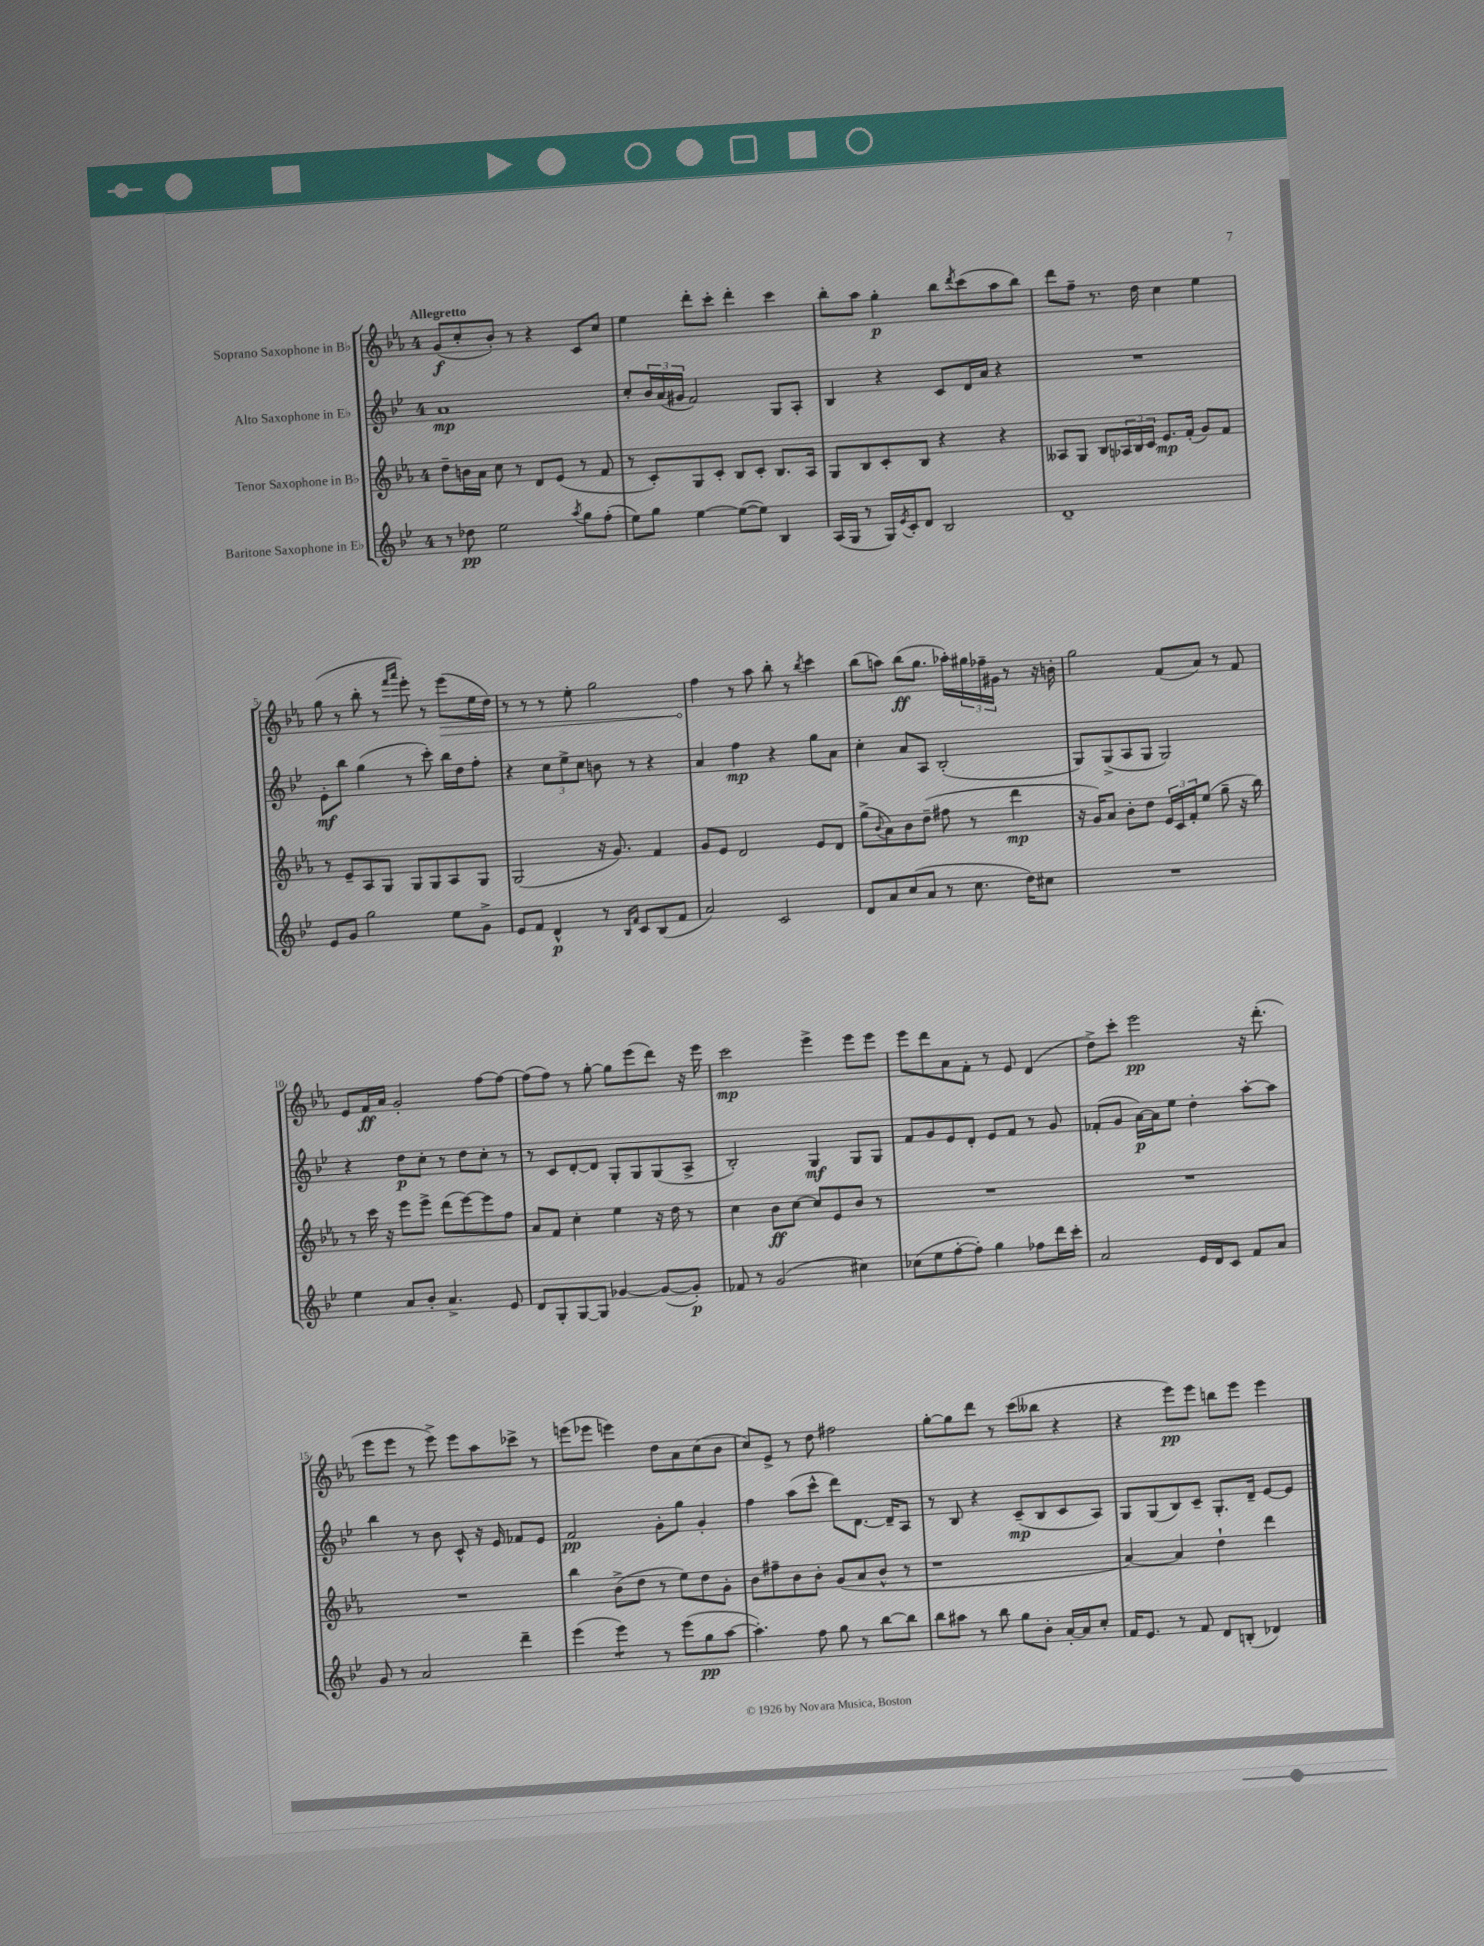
<<
\new StaffGroup <<
\new Staff = "s0" \with { instrumentName = "Soprano Saxophone in Bb" } {
    \clef treble \key ees \major \once \override Staff.TimeSignature.style = #'single-digit \time 4/4 \tempo "Allegretto"
    g'8\f( c''8-. bes'8-.) r8 r4 c'8 c''8 |
    ees''4 d'''8-. c'''8-. d'''4-. c'''4 |
    bes''8-. aes''8 g''4-.\p bes''8 \acciaccatura { d'''8 } c'''8( aes''8 bes''8) |
    d'''8 f''8-- r8. d''16 c''4 ees''4 |
    g''8( r8 bes''8-. r8 \grace { f'''16 aes'''16 } ees'''8-.) r8 \once \override Hairpin.circled-tip = ##t ees'''8\>( ees''16 d''16) |
    r8 r8 r8 ees''8-. g''2 |
    f''4\! r8 aes''8 bes''8-. r8 \acciaccatura { bes''8 } c'''4 |
    bes''8( a''8) bes''8\ff( g''8. aes''16-.) \tuplet 3/2 { gis''16 fes''16-- gis'16 } r8 r16 b'16-. |
    g''2 f'8( aes'8) r8 f'8 |
    ees'8 f'16\ff aes'16 g'2-. f''8~ f''8~ |
    f''8( f''8) r8 g''8~-. g''8 ees'''8( d'''8) r16 ees'''16 |
    c'''2\mp ees'''4-> ees'''8 ees'''8 |
    ees'''8 d'''8 aes'8 f'8-. r8 ees'8 d'4( |
    d''8->) c'''8-. ees'''2\pp r16 d'''8.-.( |
    ees'''8 ees'''8 r8 ees'''8->) ees'''8 aes''8 ces'''8-> r8 |
    e'''8( ees'''8 e'''4) d''8 aes'8 c''8( bes'8 |
    c''8) ees'8-> r8 d''8 fis''2 |
    g''8~-. g''8 d'''8 r8 c'''8( beses''8 r4 |
    r4 ees'''8\pp) ees'''8 b''8 ees'''8 ees'''4 \bar "|." |
}
\new Staff = "s1" \with { instrumentName = "Alto Saxophone in Eb" } {
    \clef treble \key bes \major \once \override Staff.TimeSignature.style = #'single-digit \time 4/4
    a'1\mp |
    c''8-. \tuplet 3/2 { bes'16 a'16( gis'16 } f'2) g8 a8-. |
    bes4 r4 c'8 d'16 a'16 r4 |
    R1 |
    ees'8-.\mf bes''8 g''4( r8 c'''8-.) bes''16 d''16 f''8-. |
    r4 \tuplet 3/2 { c''8 ees''8-> c''8 } b'8 r8 r4 |
    a'4 f''4\mp r4 g''8 a'8 |
    c''4-. a'8 a8 bes2-.( |
    g8) g8->( a8 g8 g2) |
    r4 d''8\p c''8-. r8 d''8 c''8-. r8 |
    r8 c'8 d'8~-. d'8 g8-. g8 g8( a8-> |
    bes2-.) g4\mf g8 g8 |
    f'8 g'8 ees'8 d'8-. ees'8 f'8 r8 g'8 |
    fes'8-.( g'8 a'16~\p) a'16 ees''8 d''4-. a''8~-. a''8 |
    bes''4 r8 bes'8 c'8-^ r16 ees'16 fes'8 ees'8 |
    f'2\pp g'8-. g''8 g'4-. |
    f''4 a''8( c'''8-^ d'''8) d'8.~ d'16-- a8 |
    r8 bes8 r4 c'8--\mp( bes8 c'8 a8) |
    g8 g8( bes8) c'8-- g8.-. d'16-- ees'8~ ees'8 \bar "|." |
}
\new Staff = "s2" \with { instrumentName = "Tenor Saxophone in Bb" } {
    \clef treble \key ees \major \once \override Staff.TimeSignature.style = #'single-digit \time 4/4
    d''8-- b'16 aes'16 c''8 r8 d'8 ees'8( r8 f'8 |
    r8 c'8-.) g8 c'8-. bes8 c'8-. bes8. aes16 |
    g8 bes8 c'8-. bes8 r4 r4 |
    aeses8 g8 bes8 \tuplet 3/2 { aes16 bes16 c'16 } ees'8.\mp f'16-.( g'8) f'8 |
    r8 ees'8-- aes8 g8 g8 g8 aes8 g8 |
    g2( r16 g'8.) f'4 |
    g'8 ees'8 d'2 ees'8 d'8 |
    g''8->( \appoggiatura { bes'8 } aes'8) bes'8 d''8--( fis''8 r8 d'''4\mp |
    r16 g'16) aes'8 bes'8-. d''8 \tuplet 3/2 { ees'16 c'16 f'16-. } ees''8( g''8-- r16 bes''16) |
    r8 c'''16 r16 ees'''8 ees'''8-> d'''8( ees'''8~) ees'''8 f''8 |
    aes'8 f'8 c''4-. ees''4 r16 d''16 r8 |
    c''4 bes'8\ff c''8~ c''8 ees'8 bes'8 r8 |
    R1 |
    R1 |
    R1 |
    bes''4 bes'8->( d''8 r8 ees''8) d''8 g'8-. |
    bes'8 fis''8-- bes'8 bes'8-. g'8( aes'8 bes'8-^ r8 |
    r1 |
    aes'4~) aes'4 d''4-! d'''4 \bar "|." |
}
\new Staff = "s3" \with { instrumentName = "Baritone Saxophone in Eb" } {
    \clef treble \key bes \major \once \override Staff.TimeSignature.style = #'single-digit \time 4/4
    r8 des''8\pp ees''2 \acciaccatura { a''8 } g''8 f''8-.( |
    ees''8) g''8 ees''4~ ees''8~( ees''8) bes4 |
    a16( g16 r8 g16) \acciaccatura { ees'8 } c'16-. d'8 bes2 |
    d'1-- |
    ees'8 g'8 g''2 ees''8 g'8-> |
    ees'8 f'8 d'4-^\p r8 \grace { bes16 f'16 } c'8 bes8( f'8 |
    a'2) c'2 |
    d'8 a'8 c''8( a'8 r8 c''8. d''16) cis''8 |
    R1 |
    ees''4 a'8 bes'8-. a'4.-> ees'8 |
    d'8 g8-. g8~ g8 ges'4~ ges'8~( ges'8-.\p) |
    fes'8 r8 g'2( cis''4) |
    ces''8( ees''8 f''8~-. f''8-.) g''4 fes''8 d'''16 c'''16-. |
    a'2 ees'16 d'16 c'8 f'8 a'8 |
    g'8 r8 a'2 d'''4-- |
    ees'''4( ees'''4:8) r8 ees'''8( g''8\pp a''8~ |
    a''4.-.) f''8 g''8 r8 bes''8~ bes''8 |
    bes''8 ais''8 r8 bes''8 g''8 bes'8-. a'16~-. a'16 c''8-. |
    f'16 ees'8. r8 f'8 d'8 b8-.( des'4) \bar "|." |
}
>>
>>
